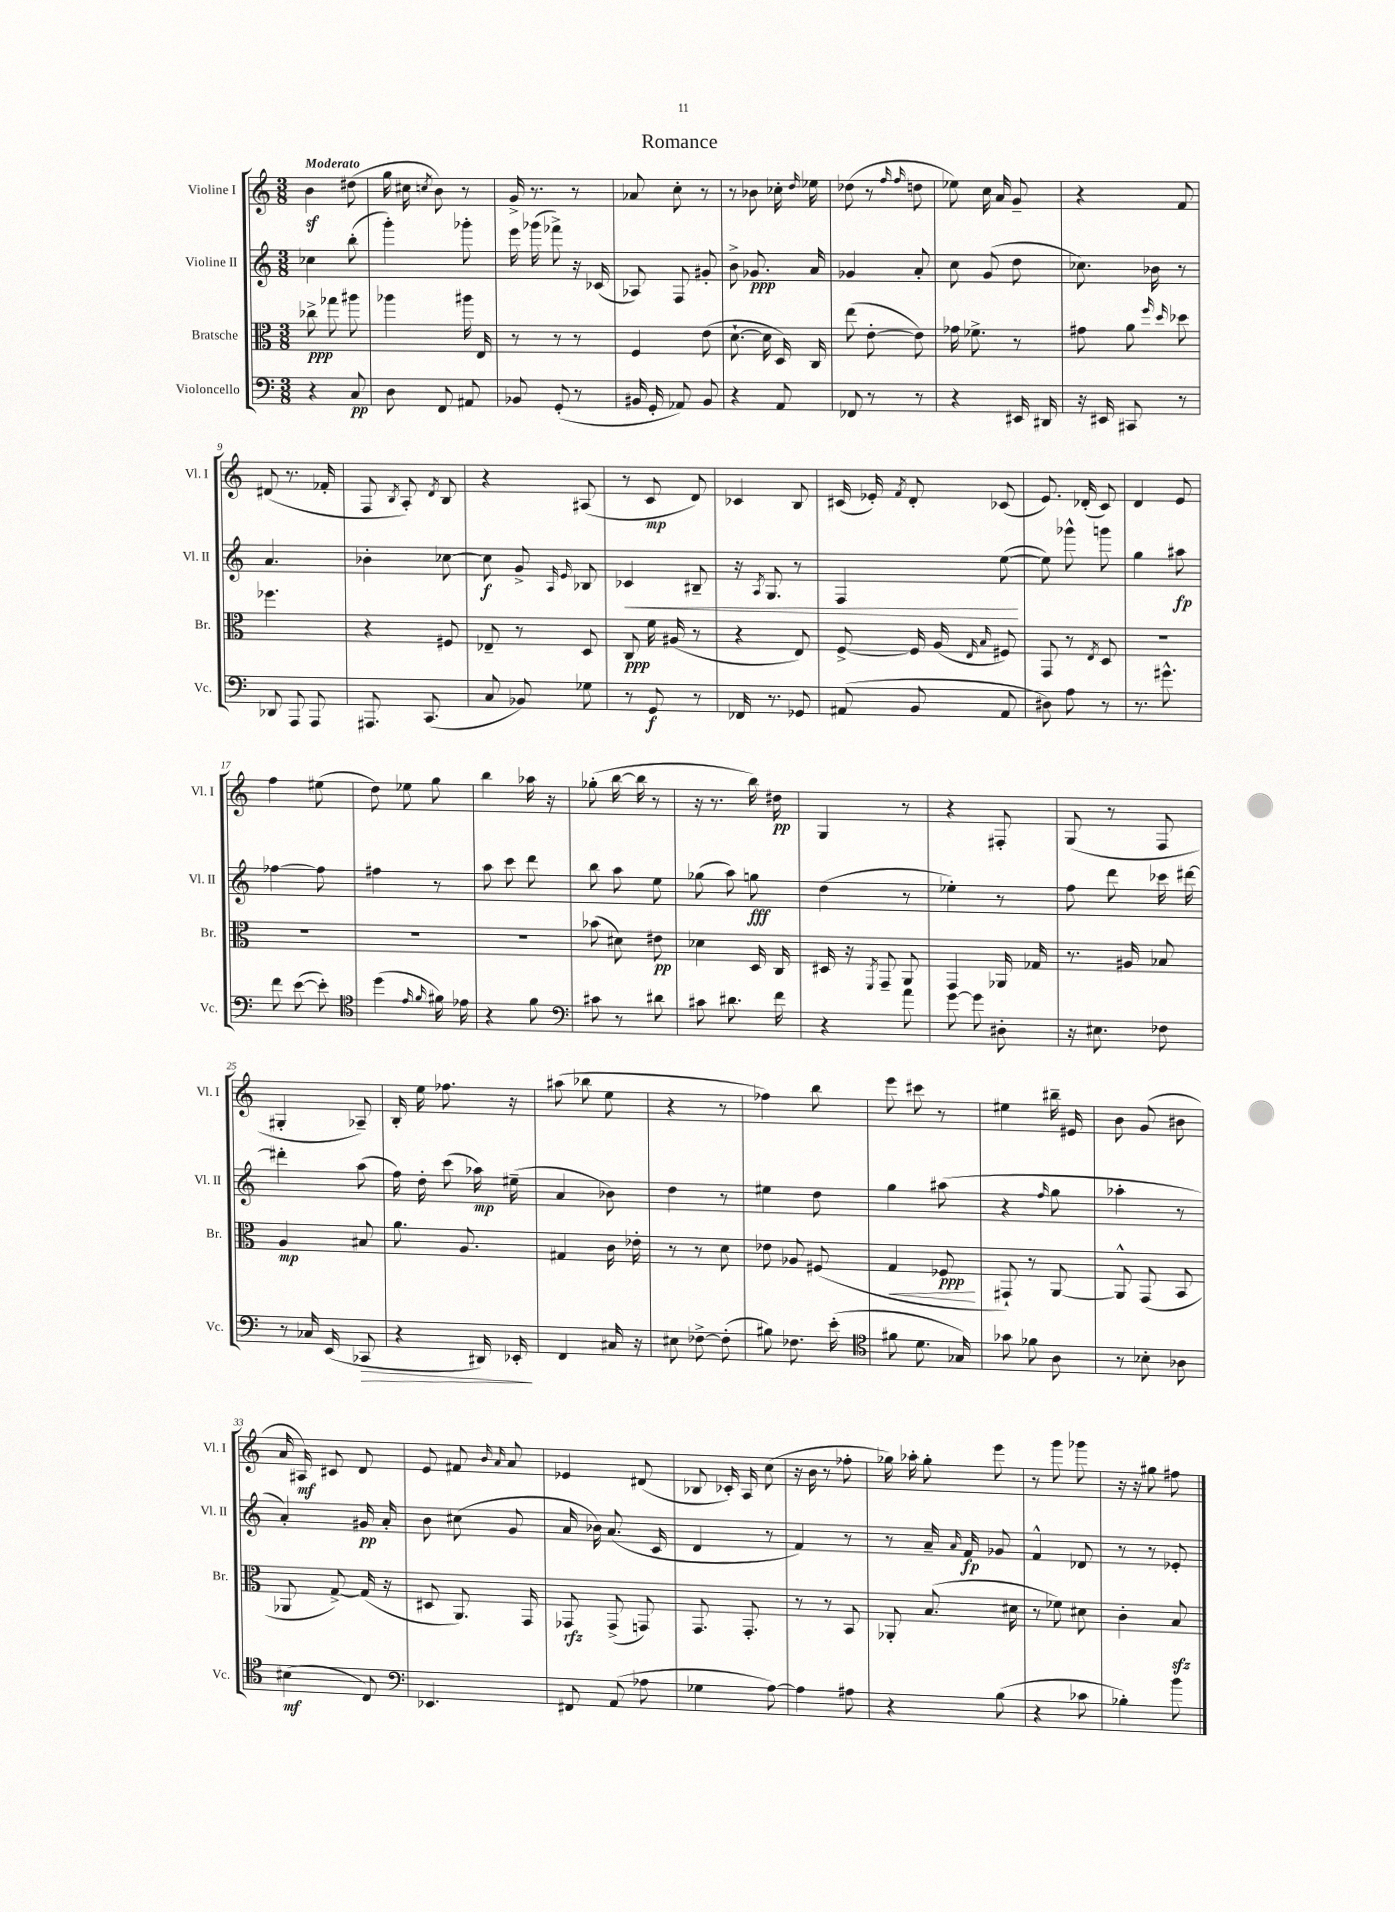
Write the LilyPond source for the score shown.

\header { title = "Romance" }
<<
\new StaffGroup <<
\new Staff = "s0" \with { instrumentName = "Violine I" shortInstrumentName = "Vl. I" } {
    \clef treble \key c \major \numericTimeSignature \time 3/8 \tempo "Moderato"
    \autoBeamOff b'4\sf dis''8( |
    g''16 cis''16 \acciaccatura { c''8 } b'8) r8 |
    g'16-> r8. r8 |
    aes'8 c''8-. r8 |
    r8 bes'8 ces''16-. \grace { d''16 } ees''16 |
    des''8( r8 \grace { f''16 f''16 } d''8 |
    ees''8) c''16 a'16 g'8-- |
    r4 f'8 |
    dis'8( r8. fes'16-. |
    f8 \acciaccatura { b8 } a8-.) \acciaccatura { d'8 } b8 |
    r4 ais8( |
    r8 c'8\mp d'8) |
    ces'4 b8 |
    cis'16( ees'16-.) \acciaccatura { f'8 } d'8-. ces'8( |
    e'8.) des'16-.( c'8) |
    d'4 e'8 |
    f''4 eis''8( |
    d''8) ees''8 g''8 |
    b''4 aes''16 r16 |
    ges''8-.( b''16~ b''16 r8 |
    r16 r8. b''16) dis''16\pp |
    g4 r8 |
    r4 fis8-. |
    g8( r8 f8 |
    gis4-. aes8--) |
    b16-. e''16 fes''8. r16 |
    ais''8( bes''8 e''8 |
    r4 r8 |
    fes''4) b''8 |
    e'''8 cis'''8 r8 |
    eis''4 bis''16-- eis'16 |
    b'8 g'8( bis'8 |
    a'16 ais16\mf) cis'8 d'8 |
    e'8 fis'8 \grace { b'16 a'16 } a'8 |
    ees'4 dis'8( |
    bes8 ces'16-.) a16 c''8( |
    r16 b'16 r8 fes''8-. |
    ges''16) aes''16-. ges''8-. e'''8 |
    r8 g'''8 ges'''8 |
    r16 r16 gis''8 fis''8 \bar "|." |
}
\new Staff = "s1" \with { instrumentName = "Violine II" shortInstrumentName = "Vl. II" } {
    \clef treble \key c \major \numericTimeSignature \time 3/8
    \autoBeamOff ces''4 b''8-.( |
    g'''4-.) ges'''8-. |
    e'''16 ges'''16( fes'''8->) r16 ces'16( |
    aes8) f8 gis'8-. |
    b'8-> ges'8.\ppp a'16 |
    ges'4 a'8-. |
    c''8 g'8( d''8 |
    ces''8.) bes'16 r8 |
    a'4. |
    bes'4-. ces''8~ |
    ces''8\f g'8-> \grace { a16 e'16 } bes8 |
    ces'4\< bis8-- |
    r16 \acciaccatura { a8 } g8. r8 |
    f4 e''8~\!( |
    e''8) ges'''8-^ g'''8 |
    g''4 ais''8\fp |
    fes''4~ fes''8 |
    fis''4 r8 |
    a''8 c'''8 d'''8 |
    b''8 a''8 e''8 |
    ges''8( a''8) g''8\fff |
    d''4( r8 |
    ees''4-.) r8 |
    f''8 d'''8 ces'''16 dis'''16~ |
    dis'''4-. a''8( |
    f''16) d''16-. c'''8( aes''16\mp) eis''16--( |
    a'4 bes'8) |
    d''4 r8 |
    eis''4 d''8 |
    g''4 ais''8( |
    r4 \grace { f''16 } g''8 |
    aes''4-. r8 |
    a'4-.) gis'16\pp a'16-. |
    b'8 cis''8( g'8 |
    a'16 bes'16) a'8.( c'16 |
    d'4 r8 |
    f'4) r8 |
    r8 a'16-- \grace { a'16 } f'16\fp ges'8 |
    f'4-^ des'8 |
    r8 r8 ees'8-. \bar "|." |
}
\new Staff = "s2" \with { instrumentName = "Bratsche" shortInstrumentName = "Br." } {
    \clef alto \key c \major \numericTimeSignature \time 3/8
    \autoBeamOff ces''8->\ppp ges''8 ais''8 |
    aes''4 ais''16 e16 |
    r8 r8 r8 |
    f4 e'8( |
    d'8.~-! d'16 d16) c16 |
    e''8( e'8~-. e'8) |
    ges'16 fes'8.-> r8 |
    gis'8 a'8 \grace { f''16 d''16 } des''8 |
    fes''4. |
    r4 fis8 |
    ees8-- r8 d8 |
    c8\ppp f'16 ais16( r8 |
    r4 e8) |
    f8~-> f16 a16( \grace { e16 b16 } fis8) |
    g,8 r8 \acciaccatura { e8 } d8 |
    R4. |
    R4. |
    R4. |
    R4. |
    bes'8( dis'8) eis'8\pp |
    des'4 d16 c16 |
    dis16 r16 \acciaccatura { f,8 } g,8-- a,8 |
    g,4 aes,16 ges16 |
    r8. ais16 bes8 |
    a4\mp bis8 |
    a'8. a8. |
    gis4 c'16 ees'16-. |
    r8 r8 d'8 |
    ees'8 aes8 fis8( |
    g4\< fes8\ppp\! |
    gis,8-!) r8 a,8~ |
    a,8-^ g,8( b,8 |
    aes,8 g8~->) g16( r16 |
    dis8 a,8.) g,16 |
    ges,8\rfz ges,8->( g,8) |
    g,8. g,8.-. |
    r8 r8 b,8 |
    aes,8-. b8.( dis'16 |
    r8 fes'8) dis'8 |
    c'4-. b8\sfz \bar "|." |
}
\new Staff = "s3" \with { instrumentName = "Violoncello" shortInstrumentName = "Vc." } {
    \clef bass \key c \major \numericTimeSignature \time 3/8
    \autoBeamOff r4 c8\pp |
    d8 f,8 ais,8 |
    bes,8 g,8-.( r8 |
    bis,16 g,16-. aes,8) bis,8 |
    r4 a,8 |
    fes,8 r8 r8 |
    r4 eis,16 dis,16 |
    r16 eis,16 cis,8 r8 |
    des,8 a,,8 a,,8 |
    ais,,8. c,8.( |
    c8 bes,8) ges8 |
    r8 g,8\f r8 |
    fes,16 r8. ges,8 |
    ais,8( b,8 ais,8 |
    dis8) a8 r8 |
    r8. gis'8.-^ |
    f'8 e'8~( e'8-.) |
    \clef tenor d''4( \grace { e'16 f'16 } fis'16) ees'16 |
    r4 f'8 |
    \clef bass cis'8 r8 dis'8 |
    cis'8 dis'8. f'16 |
    r4 a'8 |
    g'8~ g'8 dis8-. |
    r16 eis8. fes8 |
    r8 ces16 e,16( ces,8\> |
    r4 dis,16) ees,16-.\! |
    f,4 cis16 r16 |
    eis8 fes8~-> fes8-.( |
    bis8) fes8. e'16-.( |
    \clef tenor fis'8 d'8. ges16) |
    ges'8 fes'8 a8 |
    r8 bes8-. aes8 |
    bis4\mf( c8) |
    \clef bass ees,4. |
    fis,8 a,8( aes8 |
    ges4 a8~) |
    a4 ais8 |
    r4 b8( |
    r4 ces'8 |
    bes4-.) b'8 \bar "|." |
}
>>
>>
